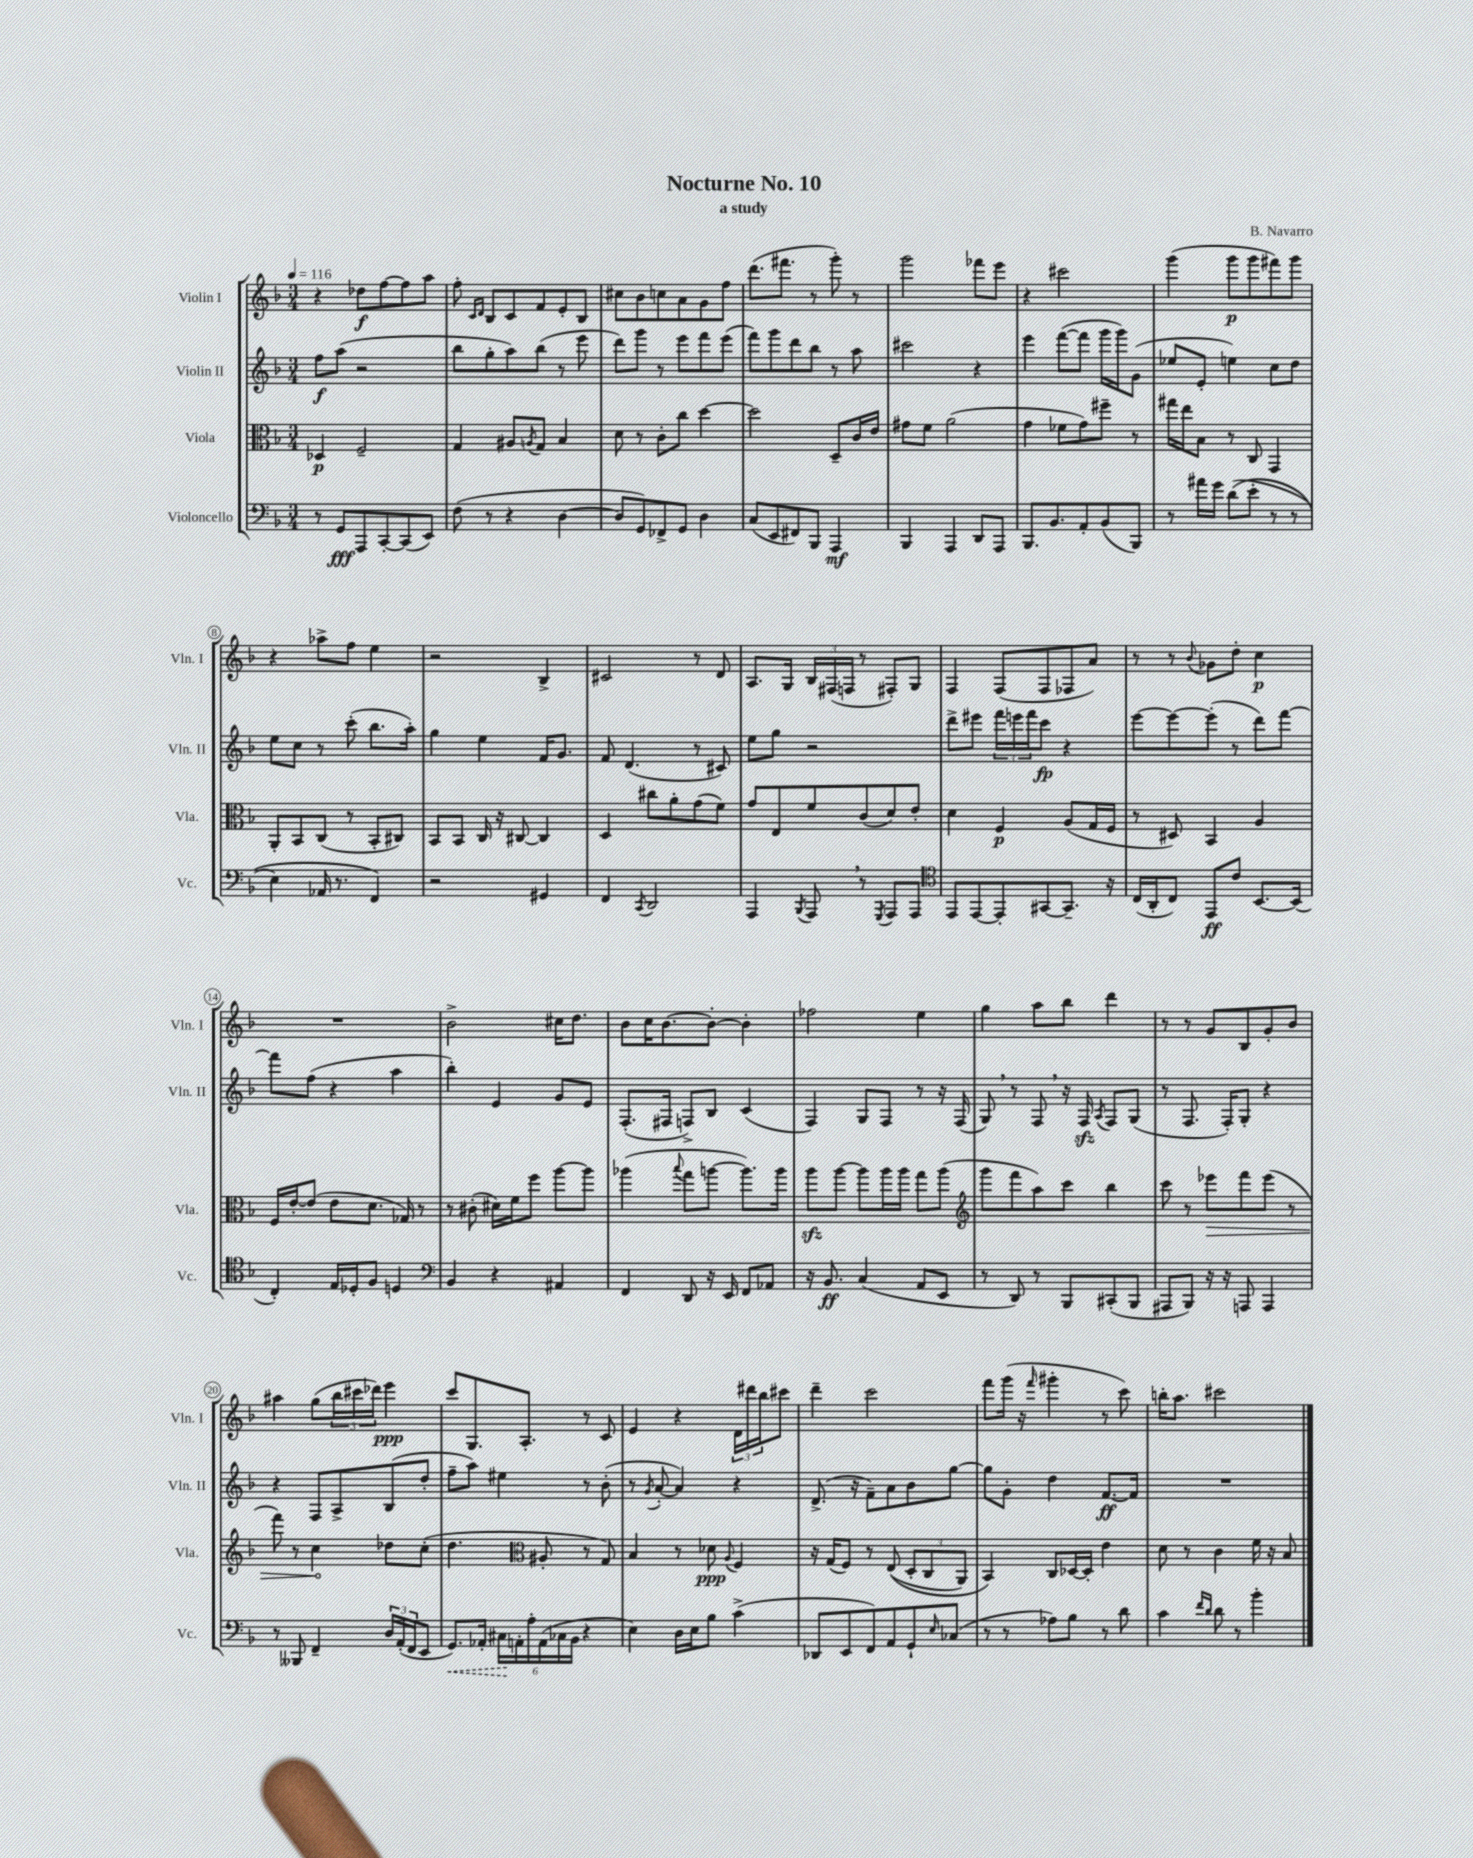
\header { title = "Nocturne No. 10" composer = "B. Navarro" subtitle = "a study" }
<<
\new StaffGroup <<
\new Staff = "s0" \with { instrumentName = "Violin I" shortInstrumentName = "Vln. I" } {
    \clef treble \key f \major \numericTimeSignature \time 3/4 \tempo 4 = 116
    r4 des''8\f f''8~ f''8 a''8 |
    f''8-. \grace { c'16 d'16 } bes8 c'8 f'8 e'8-. bes8 |
    cis''8 bes'8 c''8 a'8 g'8 f''8 |
    d'''8.( fis'''8. r8 g'''8-.) r8 |
    g'''2 fes'''8 e'''8 |
    r4 cis'''2 |
    g'''4( g'''8\p g'''8 fis'''8) g'''8 |
    r4 aes''8-> f''8 e''4 |
    r2 bes4-> |
    cis'2 r8 d'8 |
    a8. g16 \tuplet 3/2 { bes16 fis16( f16 } r8 fis8-.) g8 |
    f4 f8( f8 fes8 a'8) |
    r8 r8 \appoggiatura { bes'8 } ges'8 d''8-. c''4\p |
    R2. |
    bes'2-> cis''16 d''8. |
    bes'8 c''16 bes'8.~ bes'8~-. bes'4-. |
    fes''2 e''4 |
    g''4 a''8 bes''8 d'''4 |
    r8 r8 g'8 bes8 g'8-. bes'8 |
    ais''4 g''8( \tuplet 3/2 { bes''16 cis'''16 des'''16) } e'''4\ppp |
    c'''8 g8. a8.-. r8 c'8 |
    e'4 r4 \tuplet 3/2 { d'16 dis'''16 bes''16 } cis'''8 |
    d'''4-- c'''2 |
    f'''8 g'''16( r16 \grace { f'''16 } gis'''4-. r8 c'''8) |
    b''16-. a''8. cis'''2 \bar "|." |
}
\new Staff = "s1" \with { instrumentName = "Violin II" shortInstrumentName = "Vln. II" } {
    \clef treble \key f \major \numericTimeSignature \time 3/4
    f''8\f a''8( r2 |
    bes''8 g''8-. a''8) bes''8( r8 e'''8 |
    d'''8) g'''8 r8 e'''8 f'''8 e'''8( |
    f'''8) g'''8 d'''8 bes''8 r8 a''8 |
    cis'''2 r4 |
    e'''4 f'''8~( f'''8 g'''16 g'''16) g'8( |
    ees''8 e'8-. e''4) c''8 d''8 |
    e''8 c''8 r8 c'''8-.( bes''8. a''16-.) |
    g''4 e''4 f'16 g'8. |
    f'8 d'4.( r8 cis'8) |
    e''8 g''8 r2 |
    d'''8-> eis'''8 \tuplet 3/2 { f'''16 e'''16 f'''16 } c'''8\fp r4 |
    e'''8~ e'''8~ e'''8-.( r8 d'''8) f'''8~ |
    f'''8 f''8( r4 a''4 |
    bes''4-.) e'4 g'8 e'8 |
    f8.-.( fis16 f8->) bes8 c'4( |
    f4) g8 f8 r8 r16 f16( |
    g8) \breathe r8 f8 \breathe r16 f16\sfz \acciaccatura { a8 } f8 g8( |
    r8 f8. f16-.) g8-. r4 |
    r4 f8 a8-> bes8( d''8-. |
    f''8-- a''8) eis''4 r8 bes'8-.( |
    r8 \acciaccatura { g'8 } a'8~-. a'4) r4 |
    d'8.->( r16 f'8--) a'8 bes'8 g''8~ |
    g''8 g'8-. d''4 f'8.~\ff f'16 |
    R2. \bar "|." |
}
\new Staff = "s2" \with { instrumentName = "Viola" shortInstrumentName = "Vla." } {
    \clef alto \key f \major \numericTimeSignature \time 3/4
    des4\p f2-- |
    g4 ais8 \acciaccatura { a8 } g8 bes4 |
    d'8 r8 c'8-. c''8 d''4~ |
    d''2 d8-- c'16 e'16 |
    gis'8 f'8 a'2( |
    g'4 fes'8 g'8) fis''8-- r8 |
    gis''16 e''16 bes8 r8 c8 g,4 |
    a,8-. bes,8 c8( r8 bes,8-. cis8) |
    bes,8 bes,8 c16 r16 cis8~ cis4 |
    d4 cis''8 a'8-. g'8( f'8) |
    g'8 e8 f'8 c'8( d'8) e'8-. |
    d'4 f4\p a8( g16 f16 |
    r8 dis8) bes,4 a4 |
    f16 e'16~-. e'8( e'8 d'8. ges16) r8 |
    r8 cis'8-.( dis'16) f'16 f''8 a''8~ a''8 |
    aes''4( \appoggiatura { bes''8 } g''8 a''8~ a''8.) a''16 |
    a''8\sfz a''8~ a''8 a''16 a''16 g''8 a''8( |
    \clef treble g'''8 f'''8 a''8) c'''8 bes''4 |
    c'''8 r8 \once \override Hairpin.circled-tip = ##t ees'''8\> f'''8 ees'''8( r8 |
    f'''8) r8 c''4\! des''8 c''8-.( |
    d''4. \clef alto ais8-. r8 g8) |
    bes4 r8 des'8\ppp \appoggiatura { a8 } f4 |
    r16 g16( f8) r8 e8(\( \tuplet 3/2 { d8-. c8 a,8) } |
    bes,4\) c8 des16~ des16-. e'4 |
    d'8 r8 c'4 f'16 r16 bes8 \bar "|." |
}
\new Staff = "s3" \with { instrumentName = "Violoncello" shortInstrumentName = "Vc." } {
    \clef bass \key f \major \numericTimeSignature \time 3/4
    r8 g,8\fff a,,8 c,8~-. c,8( e,8) |
    f8( r8 r4 d4~ |
    d8 g,8) fes,8-> g,8 d4 |
    c8( e,8 fis,8) bes,,8 a,,4\mf |
    bes,,4 a,,4 d,8 a,,8 |
    bes,,8. bes,8. a,8-. bes,8( bes,,8) |
    r8 ais'16 g'16 d'8(\( e'8-. r8 r8 |
    e4) aes,16 r8. f,4\) |
    r2 gis,4 |
    f,4 \acciaccatura { c,8 } d,2 |
    a,,4 \acciaccatura { bes,,8 } a,,8 \breathe r8 \acciaccatura { g,,8 } a,,8 a,,8 |
    \clef tenor e,8 e,8~ e,8-. gis,8~ gis,8.-- r16 |
    c16( a,16-. c8) e,8\ff c'8 bes,8.~ bes,16( |
    c4-.) e16 des16-. f8 d4 |
    \clef bass bes,4 r4 ais,4 |
    f,4 d,8 r16 e,16 f,8 aes,8 |
    r16 bes,8.\ff c4( a,8 e,8 |
    r8 d,8) r8 bes,,8 cis,8-.( bes,,8 |
    ais,,8 bes,,8) r16 r16 a,,8 a,,4 |
    r8 beses,,8 f,4-- \tuplet 3/2 { d16 a,16-.( f,16 } e,8 |
    \once \override Hairpin.style = #'dashed-line g,8.\<) aes,16-. \tuplet 6/4 { cis16\! a,16-. a16-. a,16( ces16 bes,16 } r4 |
    e4) d16 e16 bes8 c'4->( |
    des,8 e,8 f,8) a,8 g,8-! \grace { e16 } ces8( |
    r8 r8 aes8) bes8 r8 d'8 |
    c'4 \grace { f'16 d'16 } d'8 r8 bes'4-. \bar "|." |
}
>>
>>
\layout { \context { \Score \override BarNumber.stencil = #(make-stencil-circler 0.1 0.3 ly:text-interface::print) } }
